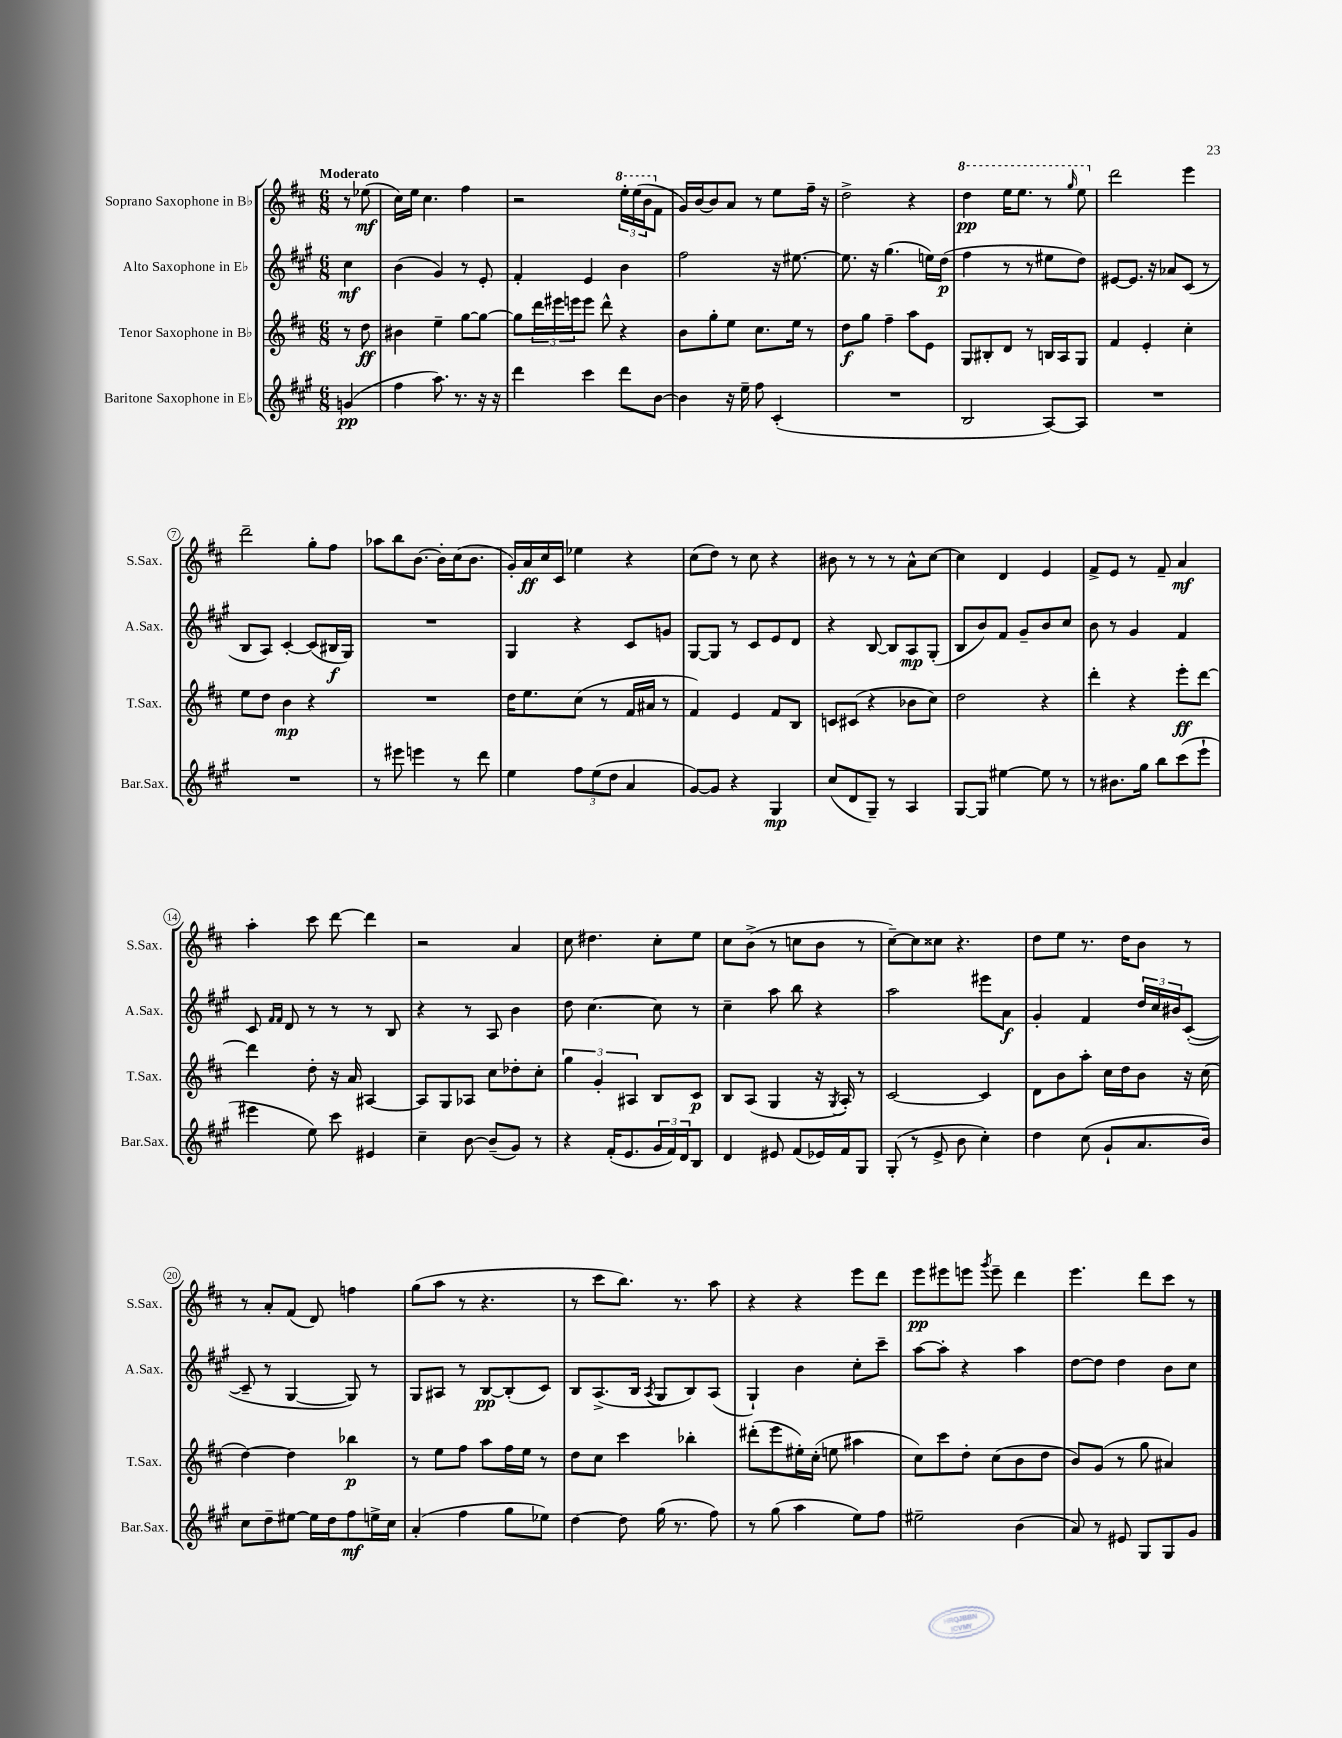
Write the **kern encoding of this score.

**kern	**kern	**kern	**kern
*staff4	*staff3	*staff2	*staff1
*clefG2	*clefG2	*clefG2	*clefG2
*k[f#c#g#]	*k[f#c#]	*k[f#c#g#]	*k[f#c#]
*M6/8	*M6/8	*M6/8	*M6/8
(4g	8r	4cc#	8r
.	8dd	.	(8ee-
=	=	=	=
4ff#	4b#	(4b	16cc#)
.	.	.	16ee
.	.	.	4.cc#
8.aa)	4ee~	4g#)	.
8.r	.	.	.
.	[8gg	8r	4ff#
16r	8gg_	8e'	.
16r	.	.	.
=	=	=	=
4ddd	8gg]	4f#'	2r
.	24ddd	.	.
.	24eee#	.	.
.	24eee	.	.
4ccc#	8eee	4e	.
.	8ddd^^	.	.
8ddd	4r	4b	24eee'
.	.	.	(24eee
.	.	.	24bb
[8b	.	.	8f#
=	=	=	=
4b]	8b	2ff#	16g)
.	.	.	[16b
.	8gg'	.	8b]
16r	8ee	.	8a
16ee~	.	.	.
8ff#	8.cc#	.	8r
(4c#'	.	16r	8ee
.	16ee	[8.ee#	.
.	8r	.	16ff#~
.	.	.	16r
=	=	=	=
2.r	8dd	8.ee#]	2dd^
.	8gg	.	.
.	.	16r	.
.	4ff#~	(4.gg#	.
.	8aa	.	4r
.	8e	16ee)	.
.	.	(16dd	.
=	=	=	=
2B	8G	4ff#	4ddd
.	8B#'	.	.
.	8d	8r	16eee
.	.	.	8.eee
.	8r	8r	.
[8A)	16B	8ee#	8r
.	16A	.	.
.	.	.	16qqggg
8A]	8G	8dd)	8eee
=	=	=	=
2.r	4f#	[8e#	2ddd
.	.	8.e#]	.
.	4e'	.	.
.	.	16r	.
.	.	8a-	.
.	4cc#'	(8c#	4eee
.	.	8r	.
=	=	=	=
2.r	8ee	8B	2ddd~
.	8dd	8A)	.
.	4b	[4c#'	.
.	4r	(8c#]	8gg'
.	.	16B#	8ff#
.	.	16G#)	.
=	=	=	=
8r	2.r	2.r	8aa-
8eee#	.	.	8bb
4eee	.	.	[8.b
.	.	.	16b']
8r	.	.	(16cc#
.	.	.	8.b
8ddd	.	.	.
=	=	=	=
4ee	16dd	4G#	16g')
.	8.ee	.	16a
.	.	.	16cc#
.	.	.	16c#
12ff#	(8cc#	4r	4ee-
(12ee	.	.	.
.	8r	.	.
12dd	.	.	.
4a	16f#	8c#	4r
.	16a#	.	.
.	8r	8g	.
=	=	=	=
[8g#)	4f#)	[8G#	(8cc#
8g#]	.	8G#]	8dd)
4r	4e	8r	8r
.	.	8c#	8cc#
4G#	8f#	8e	4r
.	8B	8d	.
=	=	=	=
(8cc#	8c	4r	8b#
8d	(8c#	.	8r
8G#~)	4r	[8B	8r
8r	.	8B]	8r
4A	8b-	8A	8a^^
.	8cc#)	(8G#'	[8cc#
=	=	=	=
[8G#	2dd	8B	4cc#]
8G#]	.	8b)	.
[4ee#	.	8f#	4d
.	.	8g#~	.
8ee#]	4r	8b	4e
8r	.	8cc#	.
=	=	=	=
8r	4ddd'	8b	8f#^
8.b#	.	8r	8e
.	4r	4g#	8r
16gg#	.	.	.
8bb	.	.	8f#~
(8ccc#	8eee'	4f#	4a
8eee`	[8ddd	.	.
=	=	=	=
4eee#	4ddd]	8c#	4aa'
.	.	16qqf#	.
.	.	16qqf#	.
.	.	8d	.
8ee)	8dd'	8r	8ccc#
8ccc#	16r	8r	[8ddd
.	16a	.	.
4e#	[4A#	8r	4ddd]
.	.	8B	.
=	=	=	=
4cc#~	8A#]	4r	2r
.	8G	.	.
[8b	8A-	8r	.
(8b~]	8cc#	8A	.
8g#)	8dd-'	4b	4a
8r	8cc#'	.	.
=	=	=	=
4r	6gg	8dd	8cc#
.	.	[4.cc#	4.dd#
.	6g'	.	.
(16f#'	.	.	.
8.e	.	.	.
.	6A#	.	.
24g#	8B	8cc#]	8cc#'
24f#)	.	.	.
24d	.	.	.
8B	8c#	8r	8ee
=	=	=	=
4d	8B	4cc#~	8cc#
.	(8A	.	(8b^
8e#	4G	8aa	8r
(8f#	.	8bb	8cc
16e-)	16r	4r	8b
.	8qG	.	.
16f#	16A')	.	.
8G#	8r	.	8r
=	=	=	=
(8G#'	[2c#	2aa	[8cc#~)
8r	.	.	8cc#]
8e^	.	.	8cc##
8b	.	.	4.r
4cc#')	4c#]	8eee#	.
.	.	8a	.
=	=	=	=
4dd	8d	4g#'	8dd
.	8b	.	8ee
(8cc#	8aa'	4f#	8.r
8g#`	16cc#	.	.
.	16dd	.	16dd
8.a	8b	24dd	8b
.	.	24cc#	.
.	.	24b#	.
.	16r	([8c#'	8r
16b)	(16cc#	.	.
=	=	=	=
8cc#	[4dd)	8c#~]	8r
8dd~	.	8r	8a'
[8ee#	4dd]	[4G#	(8f#
16ee#]	.	.	8d)
16dd	.	.	.
8ff#	4bb-	8G#])	4ff
16ee^	.	8r	.
16cc#	.	.	.
=	=	=	=
(4a'	8r	8G#	(8gg
.	8ee	8A#	8aa
4ff#	8ff#	8r	8r
.	8aa	[8B	4.r
8gg#	16ff#	(8B']	.
.	16ee	.	.
8ee-)	8r	8c#)	.
=	=	=	=
[4dd	8dd	8B	8r
.	8cc#	(8.A^	8ccc#
8dd]	4ccc#	.	8.bb)
.	.	16B	.
.	.	8qA	.
(16gg#	.	8G#	.
8.r	.	.	8.r
.	4bb-'	8B)	.
8ff#)	.	(8A	8aa
=	=	=	=
8r	(8ddd#'	4G#`)	4r
(8gg#	8eee	.	.
4aa	16ee#')	4b	4r
.	(16cc#'	.	.
.	8ee	.	.
8ee)	4aa#	8cc#'	8eee
8ff#	.	8ccc#~	8ddd
=	=	=	=
2ee#~	8cc#)	[8aa	8eee
.	8ccc#	8aa']	8eee#
.	8dd'	4r	8eee
.	.	.	8qggg
.	(8cc#	.	8eee~
(4b	8b	4aa	4ddd
.	8dd	.	.
=	=	=	=
8a)	8b)	[8dd	4.eee
8r	(8g	8dd]	.
8e#	8r	4dd	.
8G#	8gg	.	8ddd
8G#	4a#)	8b	8ccc#
8g#	.	8cc#	8r
==	==	==	==
*-	*-	*-	*-
